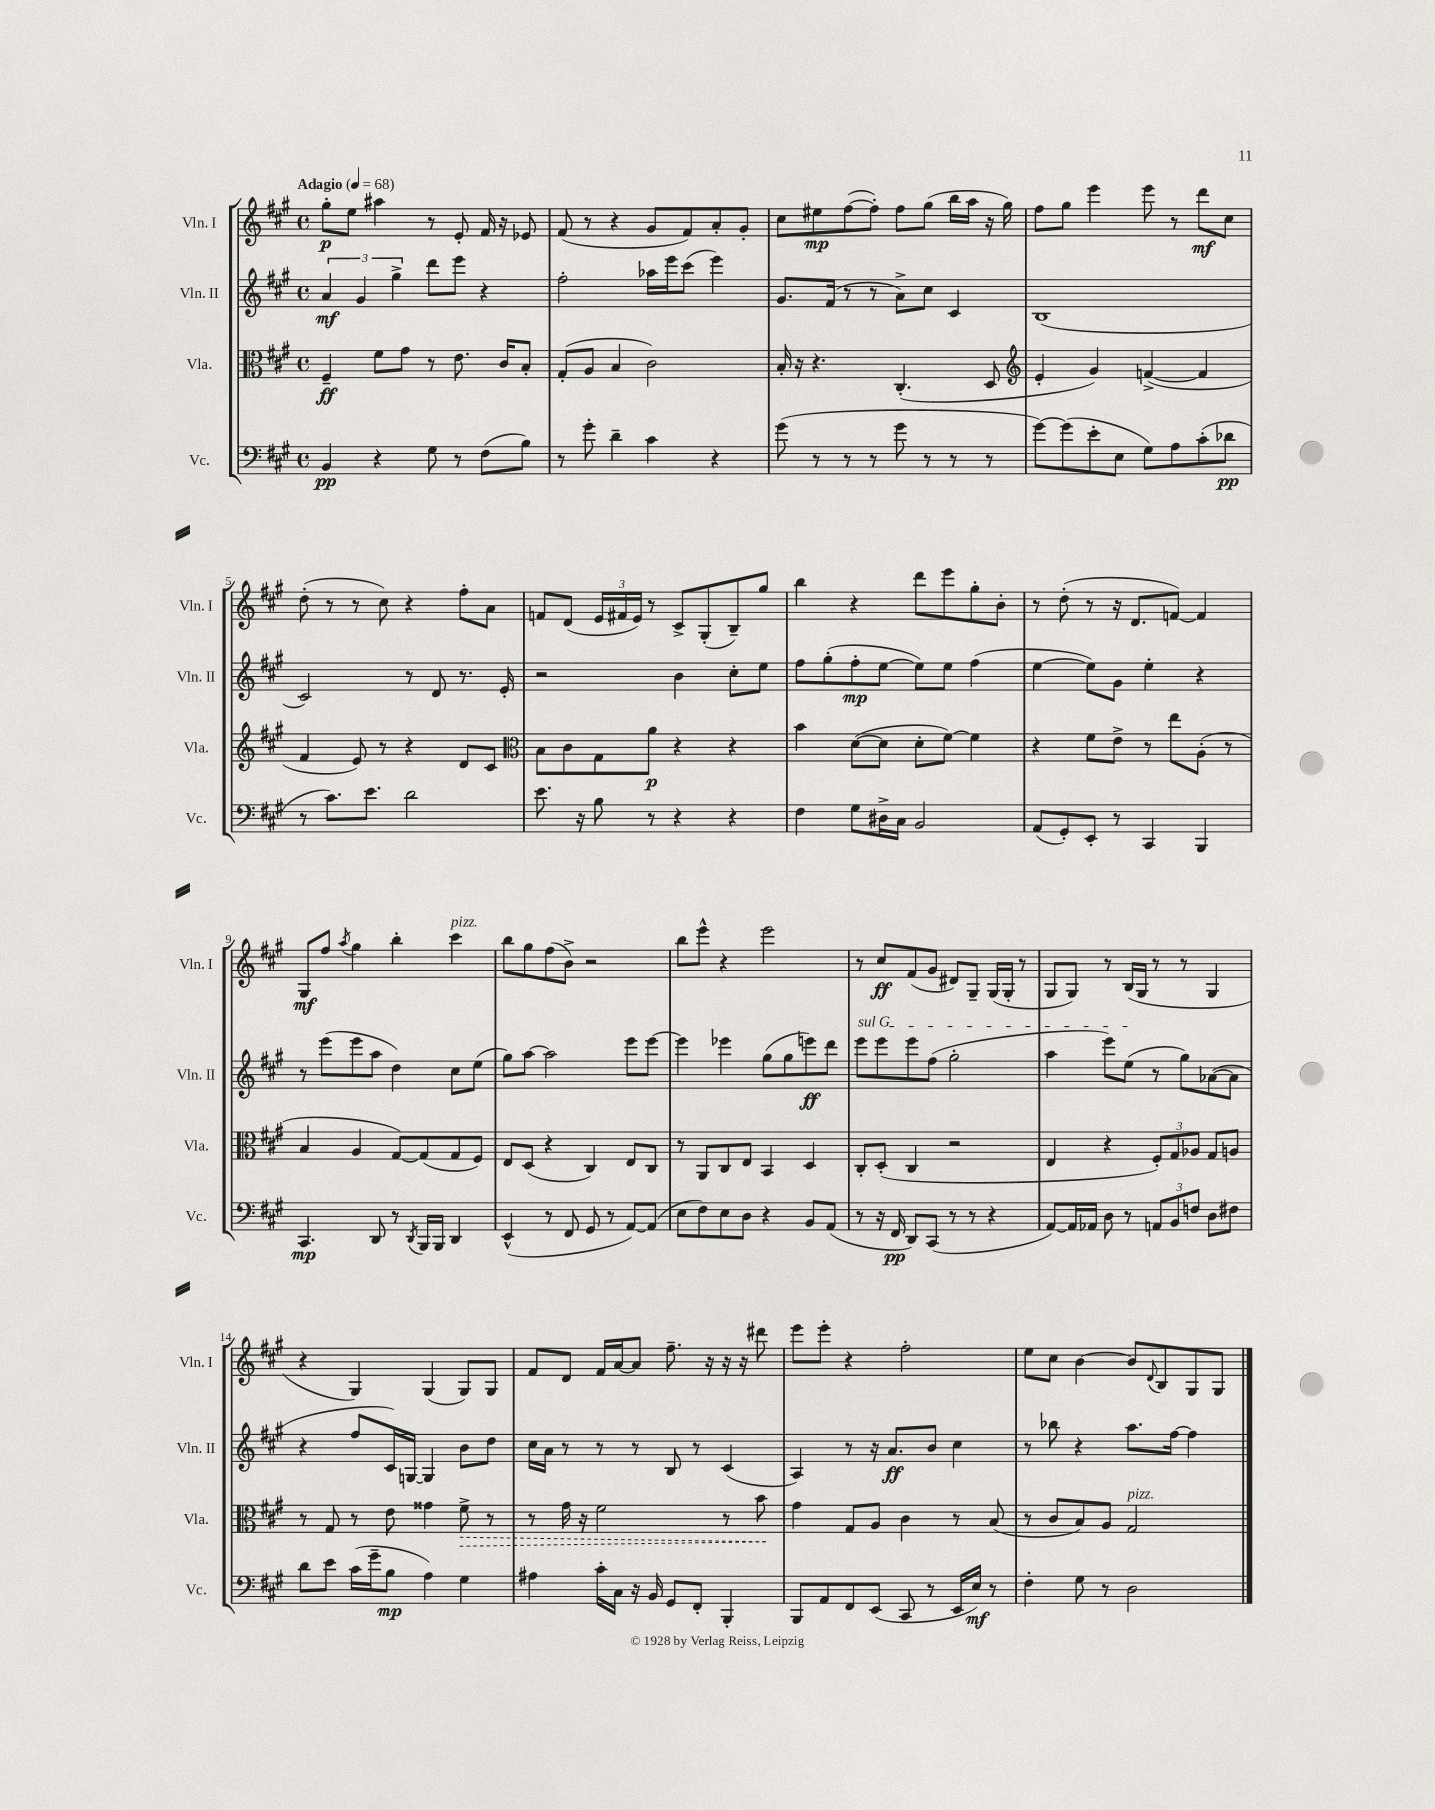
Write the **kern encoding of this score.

**kern	**kern	**kern	**kern
*staff4	*staff3	*staff2	*staff1
*clefF4	*clefC3	*clefG2	*clefG2
*k[f#c#g#]	*k[f#c#g#]	*k[f#c#g#]	*k[f#c#g#]
*M4/4	*M4/4	*M4/4	*M4/4
*met(c)	*met(c)	*met(c)	*met(c)
*MM68	*MM68	*MM68	*MM68
4BB/	4F#~/	6a/	8gg#'\L
.	.	.	8ee\J
.	.	6g#/	.
4r	8f#\L	.	4aa#\
.	.	6gg#^\	.
.	8g#\J	.	.
8G#\	8r	8ddd\L	8r
8r	8.e\	8eee\J	8e'/
(8F#\L	.	4r	16f#/
.	16c#/LK	.	16r
8B\J)	8B'/J	.	8e-/
=	=	=	=
8r	(8G#'/L	2ff#'\	(8f#/
8g#'\	8A/J	.	8r
4d~\	4B/	.	4r
4c#\	2c#\)	16aa-\LL	8g#/L
.	.	16eee\J	.
.	.	(8ccc#\J	8f#/)
4r	.	4eee\)	8a'/
.	.	.	8g#'/J
=	=	=	=
(8g#\	16B'/	8.g#/L	8cc#\L
.	16r	.	.
8r	4.r	.	8ee#\
.	.	(16f#/Jk	.
8r	.	8r	([8ff#\
8r	.	8r	8ff#'\]J)
8g#\	(4.C#'/	8a^\L)	8ff#\L
8r	.	8cc#\J	(8gg#\J
8r	.	4c#/	16bb\LL
.	.	.	16aa\JJ
8r	8D/	.	16r
.	.	.	16gg#\)
=	=	=	=
*	*clefG2	*	*
[8g#\L)	4e'/	(1B	8ff#\L
(8g#\]	.	.	8gg#\J
8e'\	4g#/)	.	4eee\
8E\J	.	.	.
8G#\L)	([4f^/	.	8eee\
8A\	.	.	8r
(8c#'\	4f/]	.	8ddd\L
8d-\J	.	.	8cc#\J
=	=	=	=
8r	4f#/	2c#/)	(8dd'\
8.c#\L)	.	.	8r
.	8e/)	.	8r
8.e\J	.	.	.
.	8r	.	8cc#\)
2d\	4r	8r	4r
.	.	8d/	.
.	8d/L	8.r	8ff#'\L
.	8c#/J	.	8a\J
.	.	16e'/	.
=	=	=	=
*	*clefC3	*	*
8.e\	8B\L	2r	8f/L
.	8c#\	.	(8d/J
16r	.	.	.
8B\	8G#\	.	24e/LL
.	.	.	24f#/
.	.	.	24e/JJ)
8r	8a\J	.	8r
4r	4r	4b\	8c#^/L
.	.	.	(8G#'/
4r	4r	8cc#'\L	8B~/)
.	.	8ee\J	8gg#/J
=	=	=	=
4F#\	4b\	8ff#\L	4bb\
.	.	(8gg#'\	.
8G#\L	([8d\L	8ff#'\	4r
16D#^\L	8d\]J	[8ee\J	.
16C#\JJ	.	.	.
2BB/	8d'\L	8ee\]L)	8ddd\L
.	[8f#\J)	8ee\J	8eee\
.	4f#\]	(4ff#\	8gg#'\
.	.	.	8b'\J
=	=	=	=
(8AA/L	4r	[4ee\	8r
8GG#'/)	.	.	(8dd'\
8EE'/J	8f#\L	8ee\]L)	8r
8r	8e^\J	8g#\J	16r
.	.	.	8.d/L
4CC#/	8r	4ee'\	.
.	8ee\L	.	[8f/J)
4BBB/	(8A'\J	4r	4f/]
.	8r	.	.
=	=	=	=
4.CC#/	4B/	8r	8G#/L
.	.	(8eee\L	8ff#/J
.	.	.	8qaa/
.	4A/	8eee\	4gg#\
8DD/	.	8aa\J	.
8r	[8G#/L)	4dd\)	4bb'\
8qDD/	.	.	.
16BBB/LL	(8G#/]	.	.
16BBB/JJ	.	.	.
4DD/	8G#/	8cc#\L	4ccc#\
.	8F#/J)	(8ee\J	.
=	=	=	=
(4EE^^/	8E/L	8gg#\L)	8bb\L
.	(8D/J	[8aa\J	8gg#\
8r	4r	2aa\]	(8ff#\
8FF#/	.	.	8b^\J)
8GG#/	4C#/)	.	2r
8r	.	.	.
[8AA/L)	8E/L	8eee\L	.
(8AA/]J	8C#/J	[8eee\J	.
=	=	=	=
8E\L	8r	4eee\]	8bb\L
8F#\)	8AA/L	.	8eee^^\J
8E\	8C#/	4eee-\	4r
8D\J	8E/J	.	.
4r	4BB/	(8gg#\L	2eee\
.	.	8gg#\	.
8BB/L	4D/	8eee\)	.
(8AA/J	.	8ddd\J	.
=	=	=	=
8r	8C#'/L	8eee\L	8r
16r	(8D'/J	8eee\	8cc#/L
16FF#/	.	.	.
8DD/L)	4C#/	8eee\	(8f#/
(8CC#/J	.	(8ff#\J	8g#/J
8r	2r	2gg#'\	8d#/L)
8r	.	.	8G#~/J
4r	.	.	(16G#/LL
.	.	.	16G#'/JJ
.	.	.	8r
=	=	=	=
[8AA/L)	4E/	4aa\	8G#/L
16AA/]L	.	.	8G#/J)
16AA-/JJ	.	.	.
8D\	4r	8eee\L)	8r
8r	.	(8ee\J	(16B/LL
.	.	.	16G#/JJ
12AA/L	12F#'/L)	8r	8r
12BB/	12G#/	.	.
.	.	8gg#\L)	8r
12F/J	12A-/J	.	.
8D\L	8G#/L	([8a-\	4G#/
8F#\J	8A/J	8a-\]J	.
=	=	=	=
8d\L	8r	4r	4r
8e\J	8G#/	.	.
(16c#\LL	8r	8ff#/L	4G#/)
16g#~\J	.	.	.
8B\J	8e\	16c#/L)	.
.	.	[16G/JJ	.
4A\)	4g##\	4G/]	(4G#/
4G#\	8f#^\	8b\L	8G#/L)
.	8r	8dd\J	8G#/J
=	=	=	=
4A#\	8r	16cc#\LL	8f#/L
.	.	16a\JJ	.
.	16g#\	8r	8d/J
.	16r	.	.
16c#'\LL	2f#\	8r	16f#/LL
16C#\JJ	.	.	[16a/J
16r	.	8r	8a/]J
16BB/	.	.	.
8GG#/L	.	8B/	8.ff#~\
8FF#'/J	.	8r	.
.	.	.	16r
4BBB'/	8r	(4c#/	16r
.	.	.	16r
.	8b\	.	8ddd#\
=	=	=	=
8BBB/L	4g#\	4A/)	8eee\L
8AA/	.	.	8eee'\J
8FF#/	8G#/L	8r	4r
(8EE/J	8A/J	16r	.
.	.	8.a/L	.
8CC#/	4c#\	.	2ff#'\
8r	.	8b/J	.
16EE/LL	8r	4cc#\	.
16E/JJ)	.	.	.
8r	(8B/	.	.
=	=	=	=
4F#'\	8r	8r	8ee\L
.	8c#/L	8bb-\	8cc#\J
8G#\	8B/)	4r	[4b\
8r	8A/J	.	.
2D\	2G#/	8.aa\L	8b/]L
.	.	.	8qqd/
.	.	.	8B/
.	.	[16ff#\Jk	.
.	.	4ff#\]	8G#/
.	.	.	8G#/J
==	==	==	==
*-	*-	*-	*-
